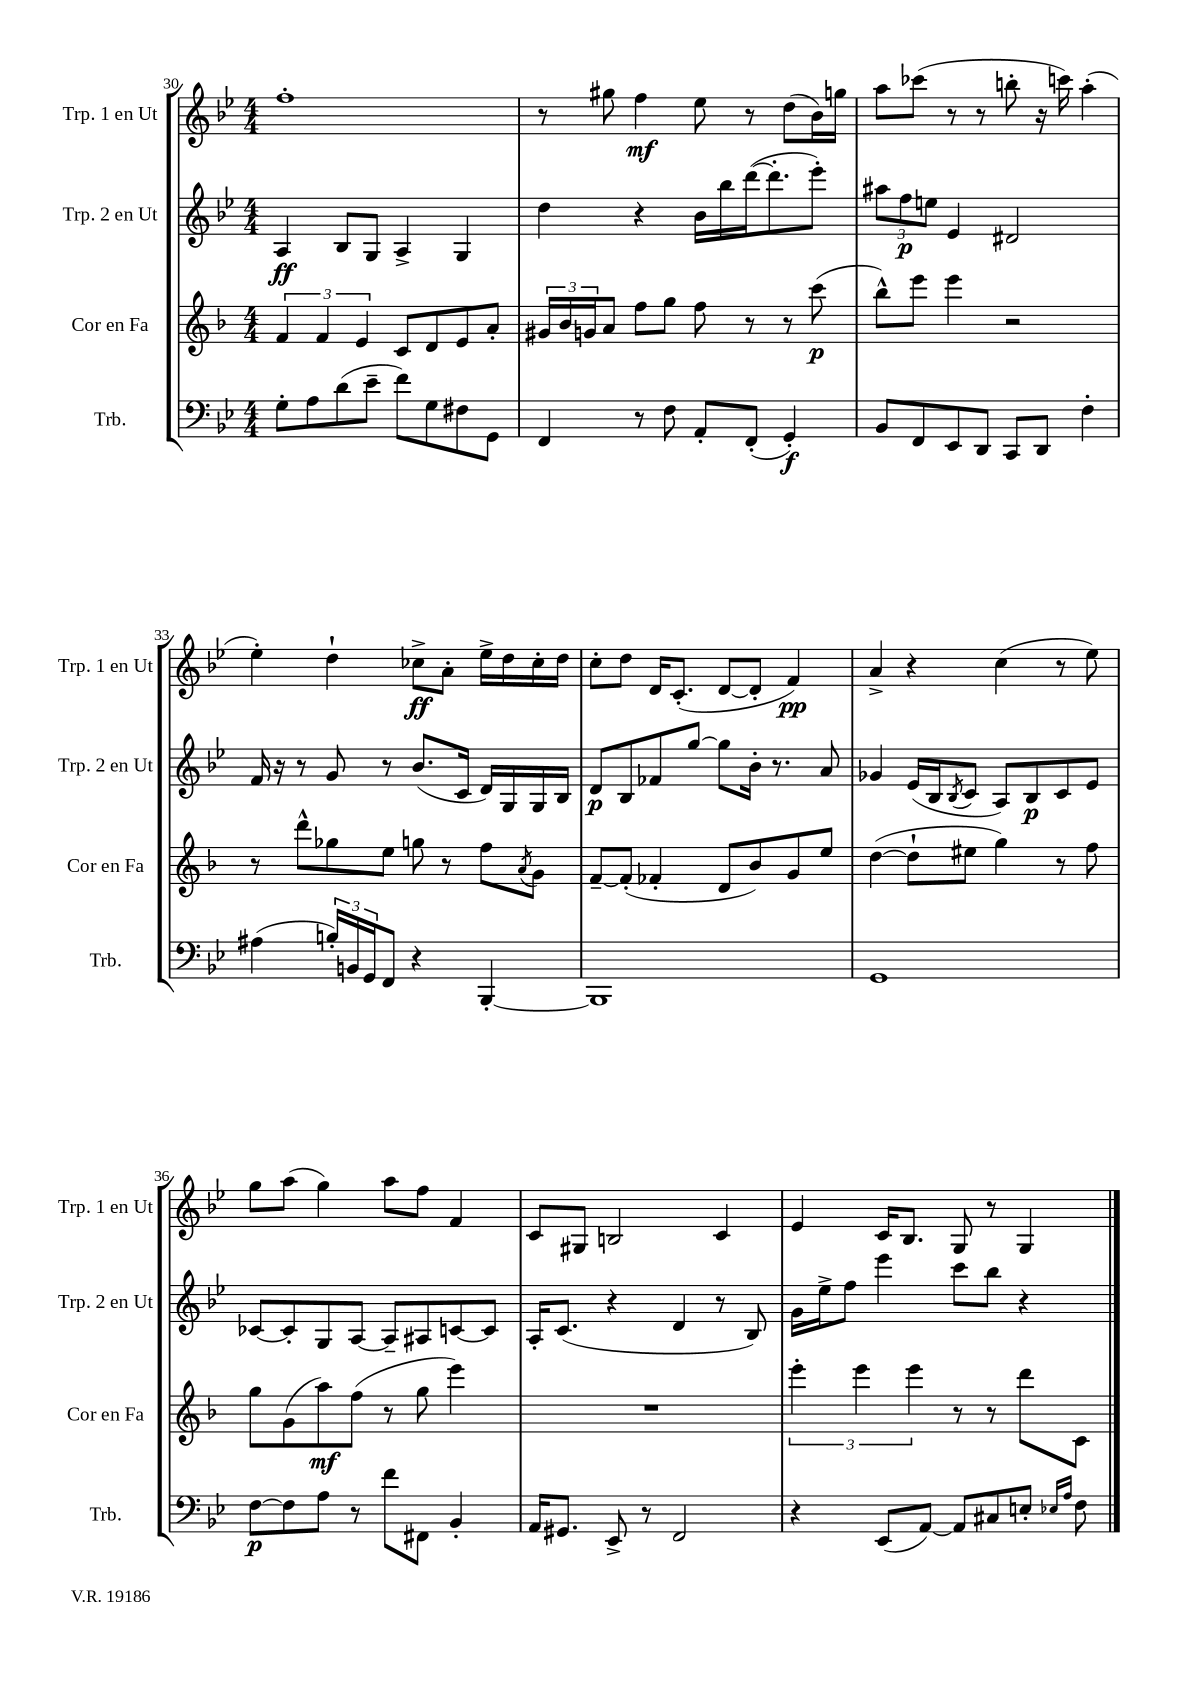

**kern	**kern	**kern	**kern
*staff4	*staff3	*staff2	*staff1
*clefF4	*clefG2	*clefG2	*clefG2
*k[b-e-]	*k[b-]	*k[b-e-]	*k[b-e-]
*M4/4	*M4/4	*M4/4	*M4/4
8G'	6f	4A	1ff'
8A	.	.	.
.	6f	.	.
(8d	.	8B-	.
.	6e	.	.
8e-~	.	8G	.
8f)	8c	4A^	.
8G	8d	.	.
8F#	8e	4G	.
8GG	8a'	.	.
=	=	=	=
4FF	24g#	4dd	8r
.	24b-	.	.
.	24g	.	.
.	8a	.	8gg#
8r	8ff	4r	4ff
8F	8gg	.	.
8AA'	8ff	16b-	8ee-
.	.	16bb-	.
(8FF'	8r	([16ddd	8r
.	.	8.ddd']	.
4GG')	8r	.	(8dd
.	(8ccc	8eee-')	16b-)
.	.	.	16gg
=	=	=	=
8BB-	8bb-^^)	12aa#	8aa
.	.	12ff	.
8FF	8eee	.	(8ccc-
.	.	12ee	.
8EE-	4eee	4e-	8r
8DD	.	.	8r
8CC	2r	2d#	8bb'
8DD	.	.	16r
.	.	.	16ccc)
4F'	.	.	(4aa'
=	=	=	=
(4A#	8r	16f	4ee-')
.	.	16r	.
.	8ddd^^	8r	.
24B')	8gg-	8g	4dd`
24BB	.	.	.
24GG	.	.	.
8FF	8ee	8r	.
4r	8gg	(8.b-	8cc-^
.	8r	.	8a'
.	.	16c	.
[4BBB-'	8ff	16d)	16ee-^
.	.	16G	16dd
.	8qa	.	.
.	8g	16G	16cc-'
.	.	16B-	16dd
=	=	=	=
1BBB-]	[8f~	8d	8cc'
.	(8f']	8B-	8dd
.	4f-'	8f-	16d
.	.	.	(8.c'
.	.	[8gg	.
.	8d	8gg]	[8d
.	8b-)	16b-'	8d']
.	.	8.r	.
.	8g	.	4f)
.	8ee	8a	.
=	=	=	=
1GG	([4dd	4g-	4a^
.	8dd`]	(16e-	4r
.	.	16B-	.
.	.	8qB-	.
.	8ee#	8c	.
.	4gg)	8A)	(4cc
.	.	8B-	.
.	8r	8c	8r
.	8ff	8e-	8ee-)
=	=	=	=
[8F	8gg	[8c-	8gg
8F]	(8g	8c-']	(8aa
8A	8aa)	8G	4gg)
8r	(8ff	[8A	.
8f	8r	8A~]	8aa
8FF#	8gg	8A#	8ff
4BB-'	4eee)	[8c	4f
.	.	8c]	.
=	=	=	=
16AA	1r	16A'	8c
8.GG#	.	(8.c	.
.	.	.	8G#
8EE-^	.	4r	2B
8r	.	.	.
2FF	.	4d	.
.	.	8r	4c
.	.	8B-)	.
=	=	=	=
4r	6eee'	16g	4e-
.	.	16ee-^	.
.	.	8ff	.
.	6eee	.	.
(8EE-	.	4eee-	16c
.	.	.	8.B-
.	6eee	.	.
[8AA)	.	.	.
8AA]	8r	8ccc	8G
8C#	8r	8bb-	8r
8E'	8ddd	4r	4G
16qqE-	.	.	.
16qqA	.	.	.
8F	8c	.	.
==	==	==	==
*-	*-	*-	*-
